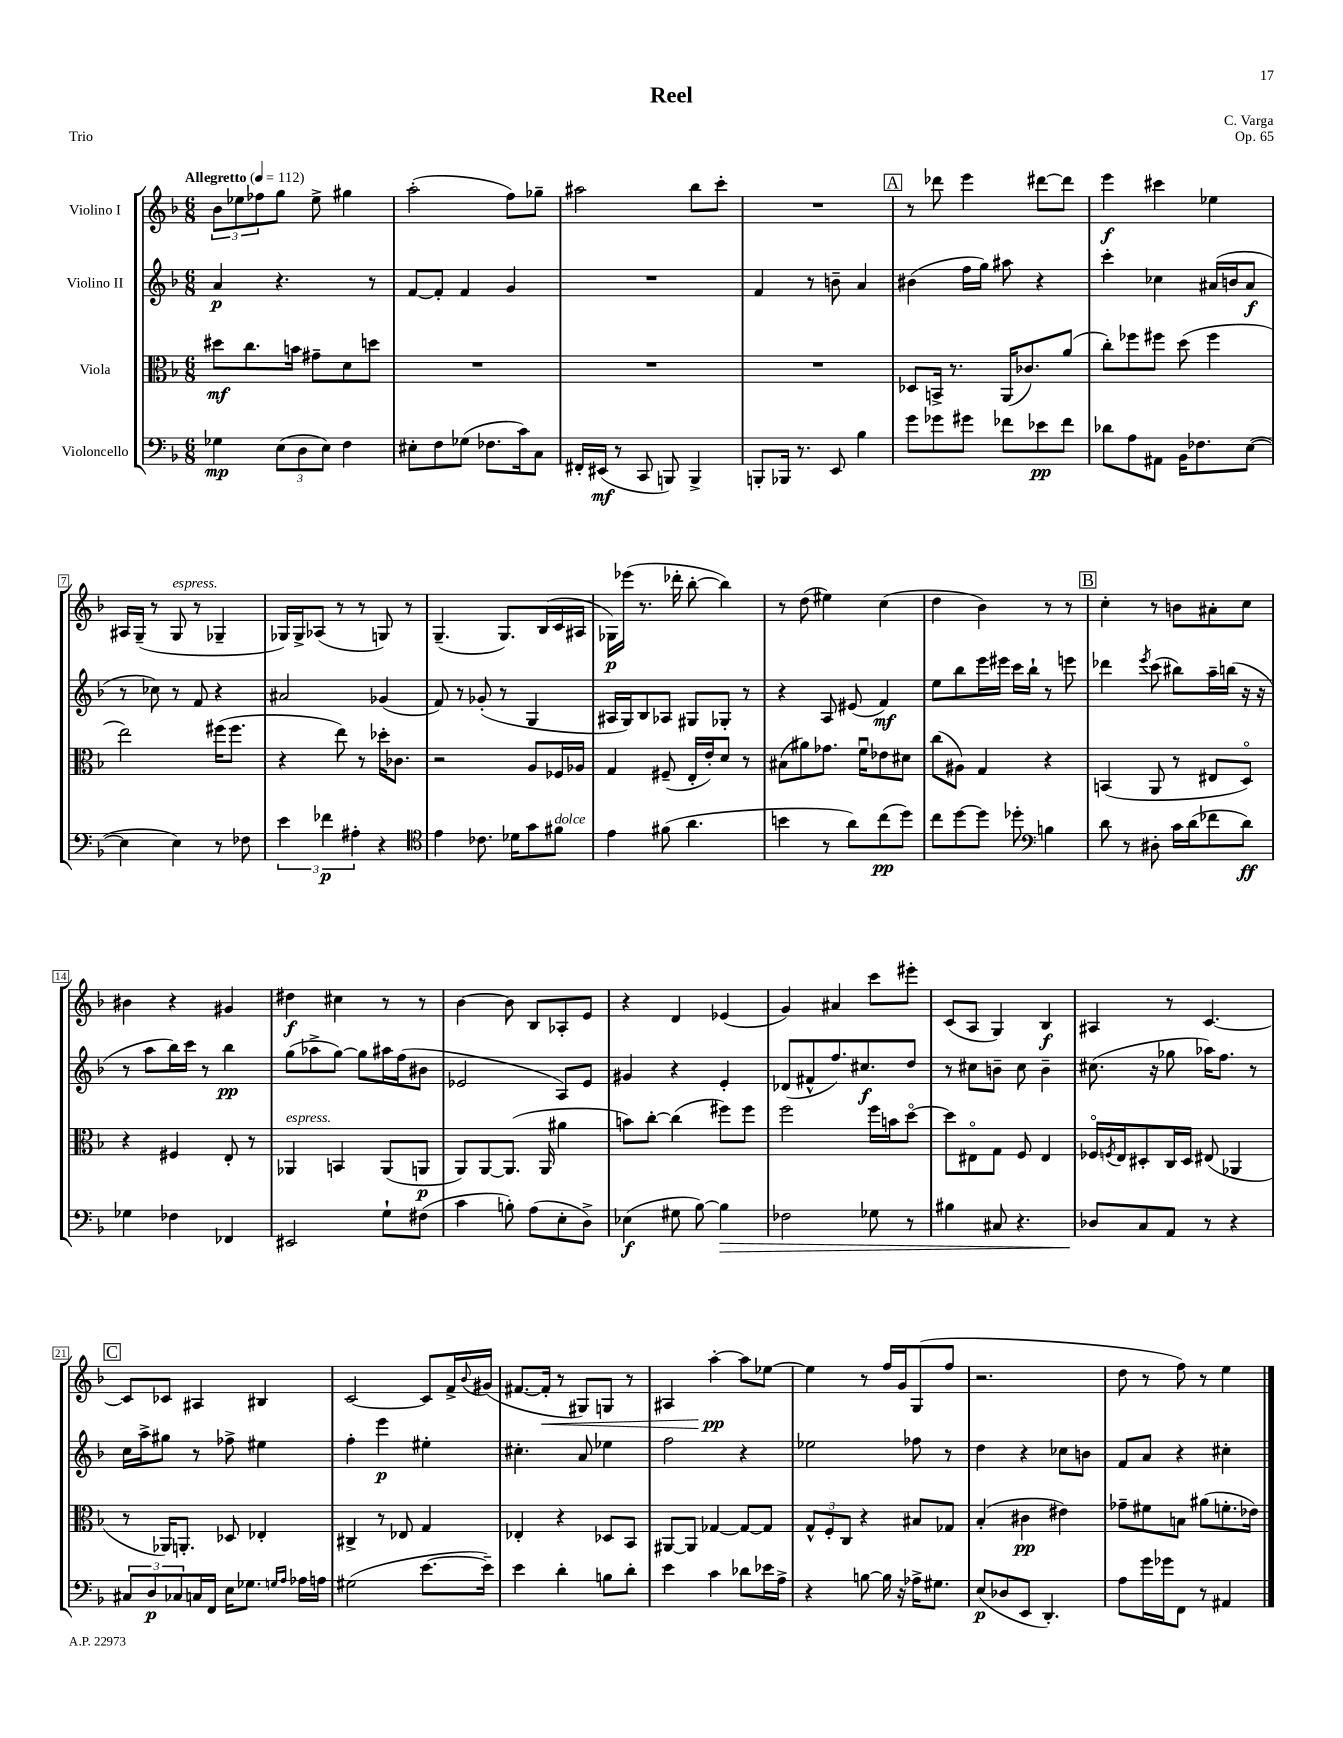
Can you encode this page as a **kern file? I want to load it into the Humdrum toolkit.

**kern	**kern	**kern	**kern
*staff4	*staff3	*staff2	*staff1
*clefF4	*clefC3	*clefG2	*clefG2
*k[b-]	*k[b-]	*k[b-]	*k[b-]
*M6/8	*M6/8	*M6/8	*M6/8
*MM112	*MM112	*MM112	*MM112
4G-	8dd#	4a	12b-
.	.	.	12ee-
.	8.cc	.	.
.	.	.	12ff-
(12E	.	4.r	8gg
.	16b	.	.
12D	.	.	.
.	8g#~	.	8ee-^
12E)	.	.	.
4F	8d	.	4gg#
.	8dd	8r	.
=	=	=	=
8E#'	2.r	[8f	(2aa'
8F	.	8f']	.
(8G-	.	4f	.
8.F-	.	.	.
.	.	4g	8ff)
16c)	.	.	.
8C	.	.	8gg-~
=	=	=	=
16FF#'	2.r	2.r	2aa#
(16EE#	.	.	.
8r	.	.	.
8CC	.	.	.
8BBB)	.	.	.
4BBB^	.	.	8bb-
.	.	.	8ccc'
=	=	=	=
8BBB'	2.r	4f	2.r
16BBB-	.	.	.
8.r	.	.	.
.	.	8r	.
8EE	.	8b~	.
4B-	.	4a	.
=	=	=	=
8g	8D-	(4b#	8r
8g-	16BB^	.	8ddd-
.	8.r	.	.
8g#	.	16ff	4eee
.	.	16gg)	.
8f-	(16AA	8aa#	.
.	8.c-)	.	.
8e-	.	4r	[8ddd#
8f-	(8a	.	8ddd#]
=	=	=	=
8d-	8cc')	4ccc'	4eee
8A	8ff-	.	.
8AA#	8ff#	4cc-	4ccc#
16BB-	(8dd	.	.
8.F-	.	.	.
.	4ff#	(16a#	4ee-
.	.	16b	.
([8E	.	8a#	.
=	=	=	=
4E]	2ee)	8r	16A#
.	.	.	(16G~
.	.	8cc-)	8r
4E)	.	8r	8G
.	.	8f	8r
8r	(16ff#	4r	4G-~
.	8.ff#	.	.
8F-	.	.	.
=	=	=	=
6e	4r	2a#	16G-)
.	.	.	16G-^
.	.	.	(8A-
6f-	.	.	.
.	8ee)	.	8r
6A#'	.	.	.
.	8r	.	8r
4r	16dd-'	(4g-	8G)
.	8.c-	.	.
.	.	.	8r
=	=	=	=
*clefC4	*	*	*
4e	2r	8f)	(4.G~
.	.	8r	.
8.c-	.	(8g-'	.
.	.	8r	8.G)
16d-	.	.	.
8g	8A	4G	.
.	.	.	(16B-
8f#	16F-	.	16c
.	16A-	.	16A#
=	=	=	=
4e	4G	16A#	16G-)
.	.	16G)	(16eee-
.	.	8B-	8.r
(8f#	(8F#~	8A-	.
.	.	.	16ddd-'
4.a	16E'	8G#	[8bb-'
.	16e')	.	.
.	8d	8G-'	4bb-])
.	8r	8r	.
=	=	=	=
4b	(8B#	4r	8r
.	8a#)	.	(8dd
8r	8.g-	8A	4ee#)
8a)	.	(8e#	.
.	16fu	.	.
(8cc	8e-	4f)	(4cc
8dd)	8d#	.	.
=	=	=	=
8cc	(8cc	8ee	4dd
[8dd	8A#)	8bb-	.
8dd]	4G	16eee	4b-)
.	.	16eee#	.
8dd-'	.	16ccc	.
.	.	16bb-`	.
*clefF4	*	*	*
4B	4r	8r	8r
.	.	8eee	8r
=	=	=	=
8d	(4BB	4ddd-	4cc'
8r	.	.	.
.	.	8qeee	.
8D#'	8AA	(8ccc	8r
16c	8r	8bb#)	8b
(16d	.	.	.
8f-	8E#	16aa~	8a#'
.	.	(16bb	.
8d)	8Do)	16r	8cc
.	.	16r	.
=	=	=	=
4G-	4r	8r	4b#
.	.	8aa	.
4F-	4F#	16bb-)	4r
.	.	16ccc	.
.	.	8r	.
4FF-	8E'	4bb-	4g#
.	8r	.	.
=	=	=	=
2EE#	4AA-	(8gg	4dd#
.	.	8aa-^	.
.	4BB	[8gg)	4cc#
.	.	8gg]	.
8G`	(8AA-	16aa#	8r
.	.	(16ff	.
(8F#	8AA	8b#	8r
=	=	=	=
4c	8AA)	2e-	[4b-
.	[8AA	.	.
8B')	(8.AA]	.	8b-]
(8A	.	.	8B-
.	16AA	.	.
8E'	4a#	8A)	8A-'
8D^)	.	8e-	8e
=	=	=	=
(4E-	8b)	4g#	4r
.	[8cc'	.	.
8G#	(4cc]	4r	4d
[8B-)	.	.	.
4B-]	8ff#)	4e'	(4e-
.	8ff#	.	.
=	=	=	=
2F-	2ff	(8d-	4g)
.	.	8f#^^	.
.	.	8.ff)	4a#
.	.	8.cc#	.
8G-	16ff	.	8ccc
.	16b	.	.
8r	[8ddo	8dd	8eee#'
=	=	=	=
4B#	8dd]	8r	(8c
.	8E#o	8cc#	8A
8C#	8G	8b~	4G)
4.r	8F	8cc#	.
.	4E#	4b~	4B-
=	=	=	=
8D-	16F-o	(8.cc#	4A#
.	8qF	.	.
.	16E	.	.
8C	8D#'	.	.
.	.	16r	.
8AA	16C	8gg-	8r
.	16D#	.	.
8r	(8E#	16aa-)	[4.c
.	.	8.ff	.
4r	4AA-	.	.
.	.	8r	.
=	=	=	=
12C#	8r	16cc	8c]
.	.	16aa^	.
12D	.	.	.
.	16AA-)	8gg#	8c-
12C-	.	.	.
.	8.AA'	.	.
16C	.	8r	4A#
16FF	.	.	.
16E	8D-	8ff-^	.
8.G-	.	.	.
.	4E-'	4ee#	4B#
16qqG	.	.	.
16qqA	.	.	.
16A-	.	.	.
16A	.	.	.
=	=	=	=
(2G#	4C#^	4ff'	[2c
.	8r	4eee	.
.	8E-	.	.
[8.e	4G	4ee#'	8c]
.	.	.	16f^
.	.	.	8qqb-
16e~])	.	.	(16g#
=	=	=	=
4e	4E-'	4.cc#'	[8.f#
.	.	.	16f#']
4d'	4r	.	8r
.	.	8a	8G#)
8B	8D-	4ee-	8G
8d'	8BB-	.	8r
=	=	=	=
4e	[8AA#	2ff	4A#
.	8AA#]	.	.
4c	[4G-	.	[4aa'
8d-	8G-_	4r	8aa]
16e-	8G-]	.	[8ee-
16A^	.	.	.
=	=	=	=
4r	12G^^	2ee-	4ee-]
.	12F'	.	.
.	12C	.	.
[8B	4r	.	8r
16B]	.	.	16ff
16r	.	.	16g
16A-^	8B#	8ff-	(8G
8.G#	.	.	.
.	8G-	8r	8ff
=	=	=	=
(8E	(4B-'	4dd	2.r
8D-	.	.	.
8EE	4c#	4r	.
4.DD')	.	.	.
.	4e#)	8cc-	.
.	.	8b	.
=	=	=	=
8A	8g-~	8f	8dd
16g	8f#	8a	8r
16g-	.	.	.
8FF	8B	4r	8ff)
8r	(8a#	.	8r
4AA#	8.f'	4cc#'	4ee
.	16e-)	.	.
==	==	==	==
*-	*-	*-	*-
